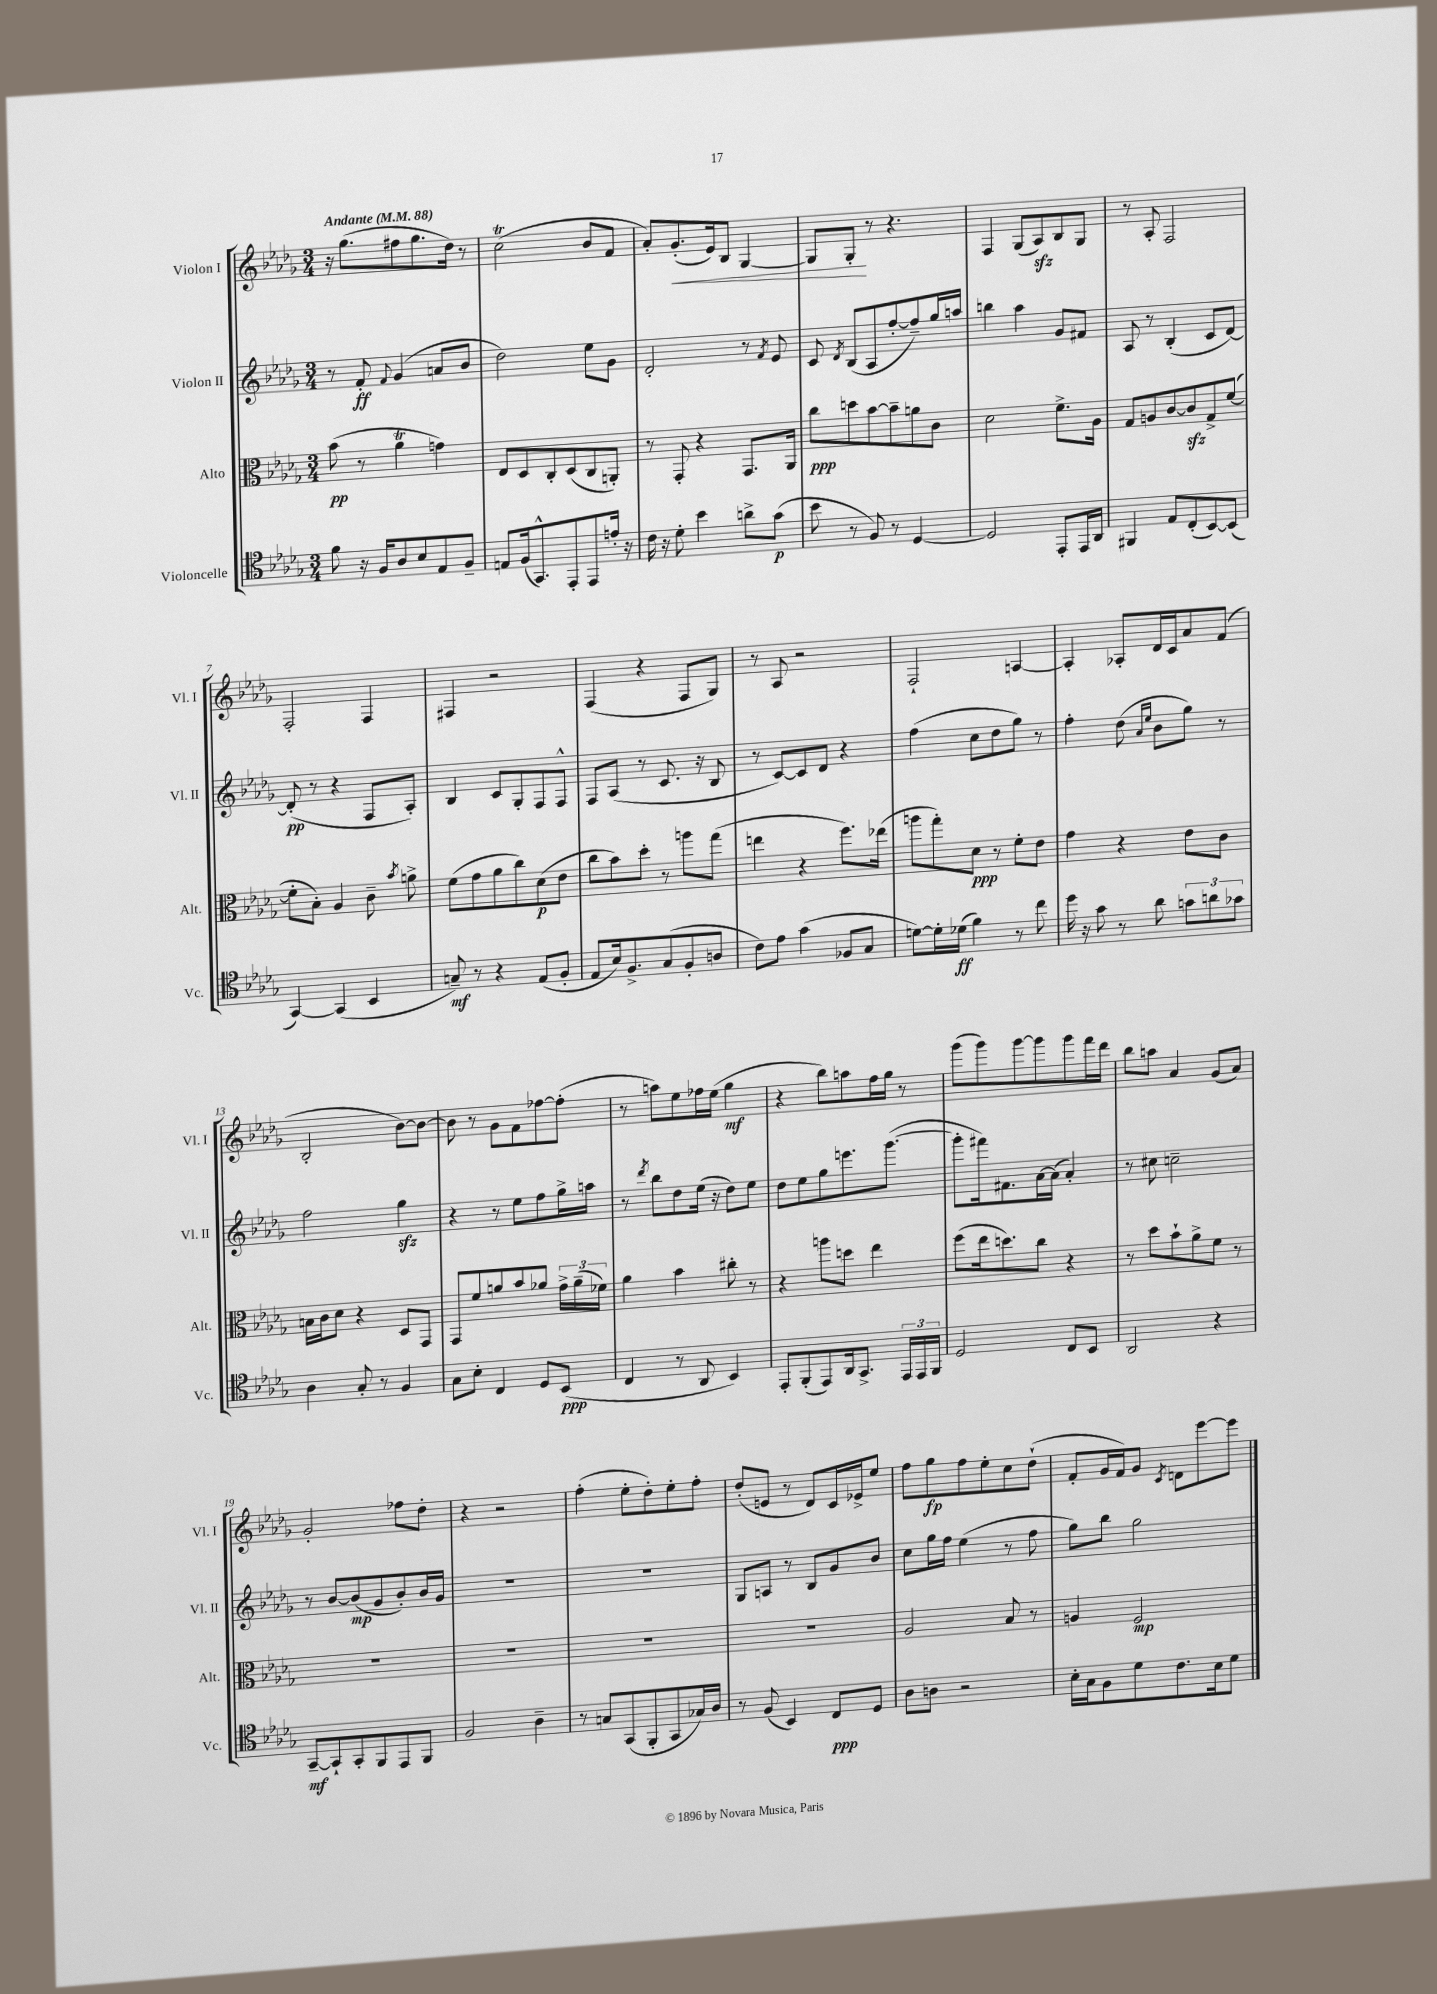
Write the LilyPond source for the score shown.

<<
\new StaffGroup <<
\new Staff = "s0" \with { instrumentName = "Violon I" shortInstrumentName = "Vl. I" } {
    \clef treble \key des \major \numericTimeSignature \time 3/4 \tempo "Andante" 4 = 88
    \autoBeamOff r16 ges''8.[( fis''8 ges''8. des''16]) r8 |
    c''2\trill( bes'8[ f'8] |
    aes'8[-.) ges'8.-.\<( ees'16) bes8] ges4~ |
    ges8[ ges8]-.\! r8 r4. |
    f4 ges8[( aes8\sfz) bes8 ges8] |
    r8 aes8-. f2 |
    f2-. f4 |
    fis4 r2 |
    f4( r4 f8[ ges8]) |
    r8 aes8 r2 |
    f2-! a4~ |
    a4-. aes8[-. des'16 c'16 aes'8 f'8]( |
    bes2-. bes'8[~) bes'8]~ |
    bes'8 r8 ges'8[ f'8 fes''8~ fes''8]-.( |
    r8 a''8[) ees''8 fes''16 ees''16]( ges''4\mf |
    r4 bes''8[) a''8 f''16 ges''16] r8 |
    ges'''8[( ges'''8) ges'''8~ ges'''8 ges'''8 f'''16 des'''16] |
    bes''8[ a''8] aes'4 ges'8[( aes'8]) |
    ges'2-. fes''8[ des''8]-. |
    r4 r2 |
    f''4-.( ees''8[-. des''8-.) ees''8-. f''8]-. |
    des''8[-.( e'8] r8 des'8[) c'16 ees'16-> ees''8] |
    f''8[ ges''8\fp f''8 ees''8-. c''8 des''8]-!( |
    f'8[-. ges'16 f'16) ges'8] \acciaccatura { c'8 } d'8[ ees'''8~ ees'''8] \bar "|." |
}
\new Staff = "s1" \with { instrumentName = "Violon II" shortInstrumentName = "Vl. II" } {
    \clef treble \key des \major \numericTimeSignature \time 3/4
    \autoBeamOff r8 f'8-.\ff \appoggiatura { f'8 } ges'4( a'8[ bes'8] |
    des''2) ees''8[ ges'8] |
    des'2-. r8 \acciaccatura { f'8 } ees'8 |
    c'8 \acciaccatura { des'8 } bes8[( aes8 f''8~-. f''8--) ges''16 a''16] |
    b''4 aes''4 ges'8[ fis'8] |
    aes8 r8 bes4-.( c'8[ des'8]~) |
    des'8-.\pp( r8 r4 f8[ aes8]-.) |
    bes4 c'8[ ges8-. f8 f8]-^ |
    f8[ aes8]( r8 c'8. r16 bes8 |
    r8 c'8[~) c'8 des'8] r4 |
    f''4( c''8[ des''8 ges''8]) r8 |
    f''4-. des''8( \grace { aes'16[ ees''16] } bes'8[ ges''8]) r8 |
    f''2 ges''4\sfz |
    r4 r8 ees''8[ f''8 ges''16-> a''16] |
    r8 \acciaccatura { des'''8 } bes''8[ des''8 ees''16]( r16 des''8[) ees''8] |
    des''8[ ees''8 ges''8 e'''8. ges'''8.]~( |
    ges'''8[-. fis'''16) fis'8. aes'16~ aes'16]( aes'4-.) |
    r8 cis''8 c''2-- |
    r8 bes'8[~ bes'8\mp( ges'8 bes'8-.) bes'16 ges'16] |
    R2. |
    R2. |
    ges8[ a8] r8 bes8[ ges'8 bes'8] |
    c''8[ ges''16 f''16] ees''4( r8 f''8 |
    ges''8[) bes''8] ges''2 \bar "|." |
}
\new Staff = "s2" \with { instrumentName = "Alto" shortInstrumentName = "Alt." } {
    \clef alto \key des \major \numericTimeSignature \time 3/4
    \autoBeamOff bes'8\pp( r8 aes'4\trill g'4) |
    ees8[ des8 c8-. des8( c8 a,8]-.) |
    r8 ges,8-. r4 ges,8.[ aes,16] |
    c''8[\ppp d''8 bes'8~ bes'8-- a'8 c'8] |
    des'2 f'8.[-> aes16] |
    ges8[ a8 c'8~ c'8\sfz ges8-> f'8]~( |
    f'8[-. bes8]-.) aes4 c'8-- \acciaccatura { bes'8 } a'8-> |
    f'8[( ges'8 aes'8 c''8) des'8\p( ees'8] |
    c''8[ bes'8) des''8]-. r8 a''8[ ges''8]( |
    e''4 r4 f''8.[) ees''16]( |
    a''8[ ges''8-.) des'8]\ppp r8 f'8[-. ees'8] |
    ges'4 r4 ees'8[ c'8] |
    b16[ c'16 des'8] r4 des8[ ges,8] |
    ges,8[ f'8 a'8 bes'8 aes'8] \tuplet 3/2 { ges'16[-> aes'16--( fes'16]) } |
    aes'4 bes'4 cis''8-. r8 |
    r4 a''8[ d''8] ees''4 |
    f''8[( ees''16 d''8.) c''8] r4 |
    r8 des''8[ bes'8-! aes'8-> f'8] r8 |
    R2. |
    R2. |
    R2. |
    R2. |
    aes2 bes8 r8 |
    a4 f2\mp \bar "|." |
}
\new Staff = "s3" \with { instrumentName = "Violoncelle" shortInstrumentName = "Vc." } {
    \clef tenor \key des \major \numericTimeSignature \time 3/4
    \autoBeamOff f'8 r16 f16[ aes8 bes8 ees8 f8]-- |
    e8[ f16( ges,8.-^) ees,8-. ees,8 e'16]-. r16 |
    c'16 r16 des'8-. bes'4 a'8[-> ges'8]\p( |
    bes'8 r8 f8) r8 des4~ |
    des2 ees,8[-. ees,16 aes,16] |
    fis,4 ees8[ c8-.( bes,8~) bes,8]( |
    ges,4~) ges,4( bes,4 |
    g8--\mf) r8 r4 ees8[( f8]-. |
    ees8[ bes16) f8.-> ges8( f8-. a8] |
    c'8[) ees'8] ges'4( fes8[ ges8] |
    d'8[~) d'16-. des'16]\ff( f'4) r8 c''8 |
    des''16 r16 ges'8 r8 aes'8 \tuplet 3/2 { g'8[ a'8 ges'8] } |
    aes4 ges8-. r8 f4 |
    ges8[ bes8]-. c4 des8[ bes,8]\ppp( |
    c4 r8 aes,8 bes,4) |
    ees,8[-. f,8-.( ees,8) aes,16 ges,8.]-> \tuplet 3/2 { ees,16[ ees,16 f,16] } |
    des2 c8[ bes,8] |
    aes,2 r4 |
    ges,8[~--\mf ges,8-! ges,8-. f,8 ees,8 f,8] |
    f2 aes4-- |
    r8 g8[ ges,8( f,8-. ges,8 ges16) aes16] |
    r8 f8( bes,4) c8[\ppp des8] |
    aes8[ a8] r2 |
    bes16[-. ges16 f8 des'8 c'8. bes16 des'8] \bar "|." |
}
>>
>>
